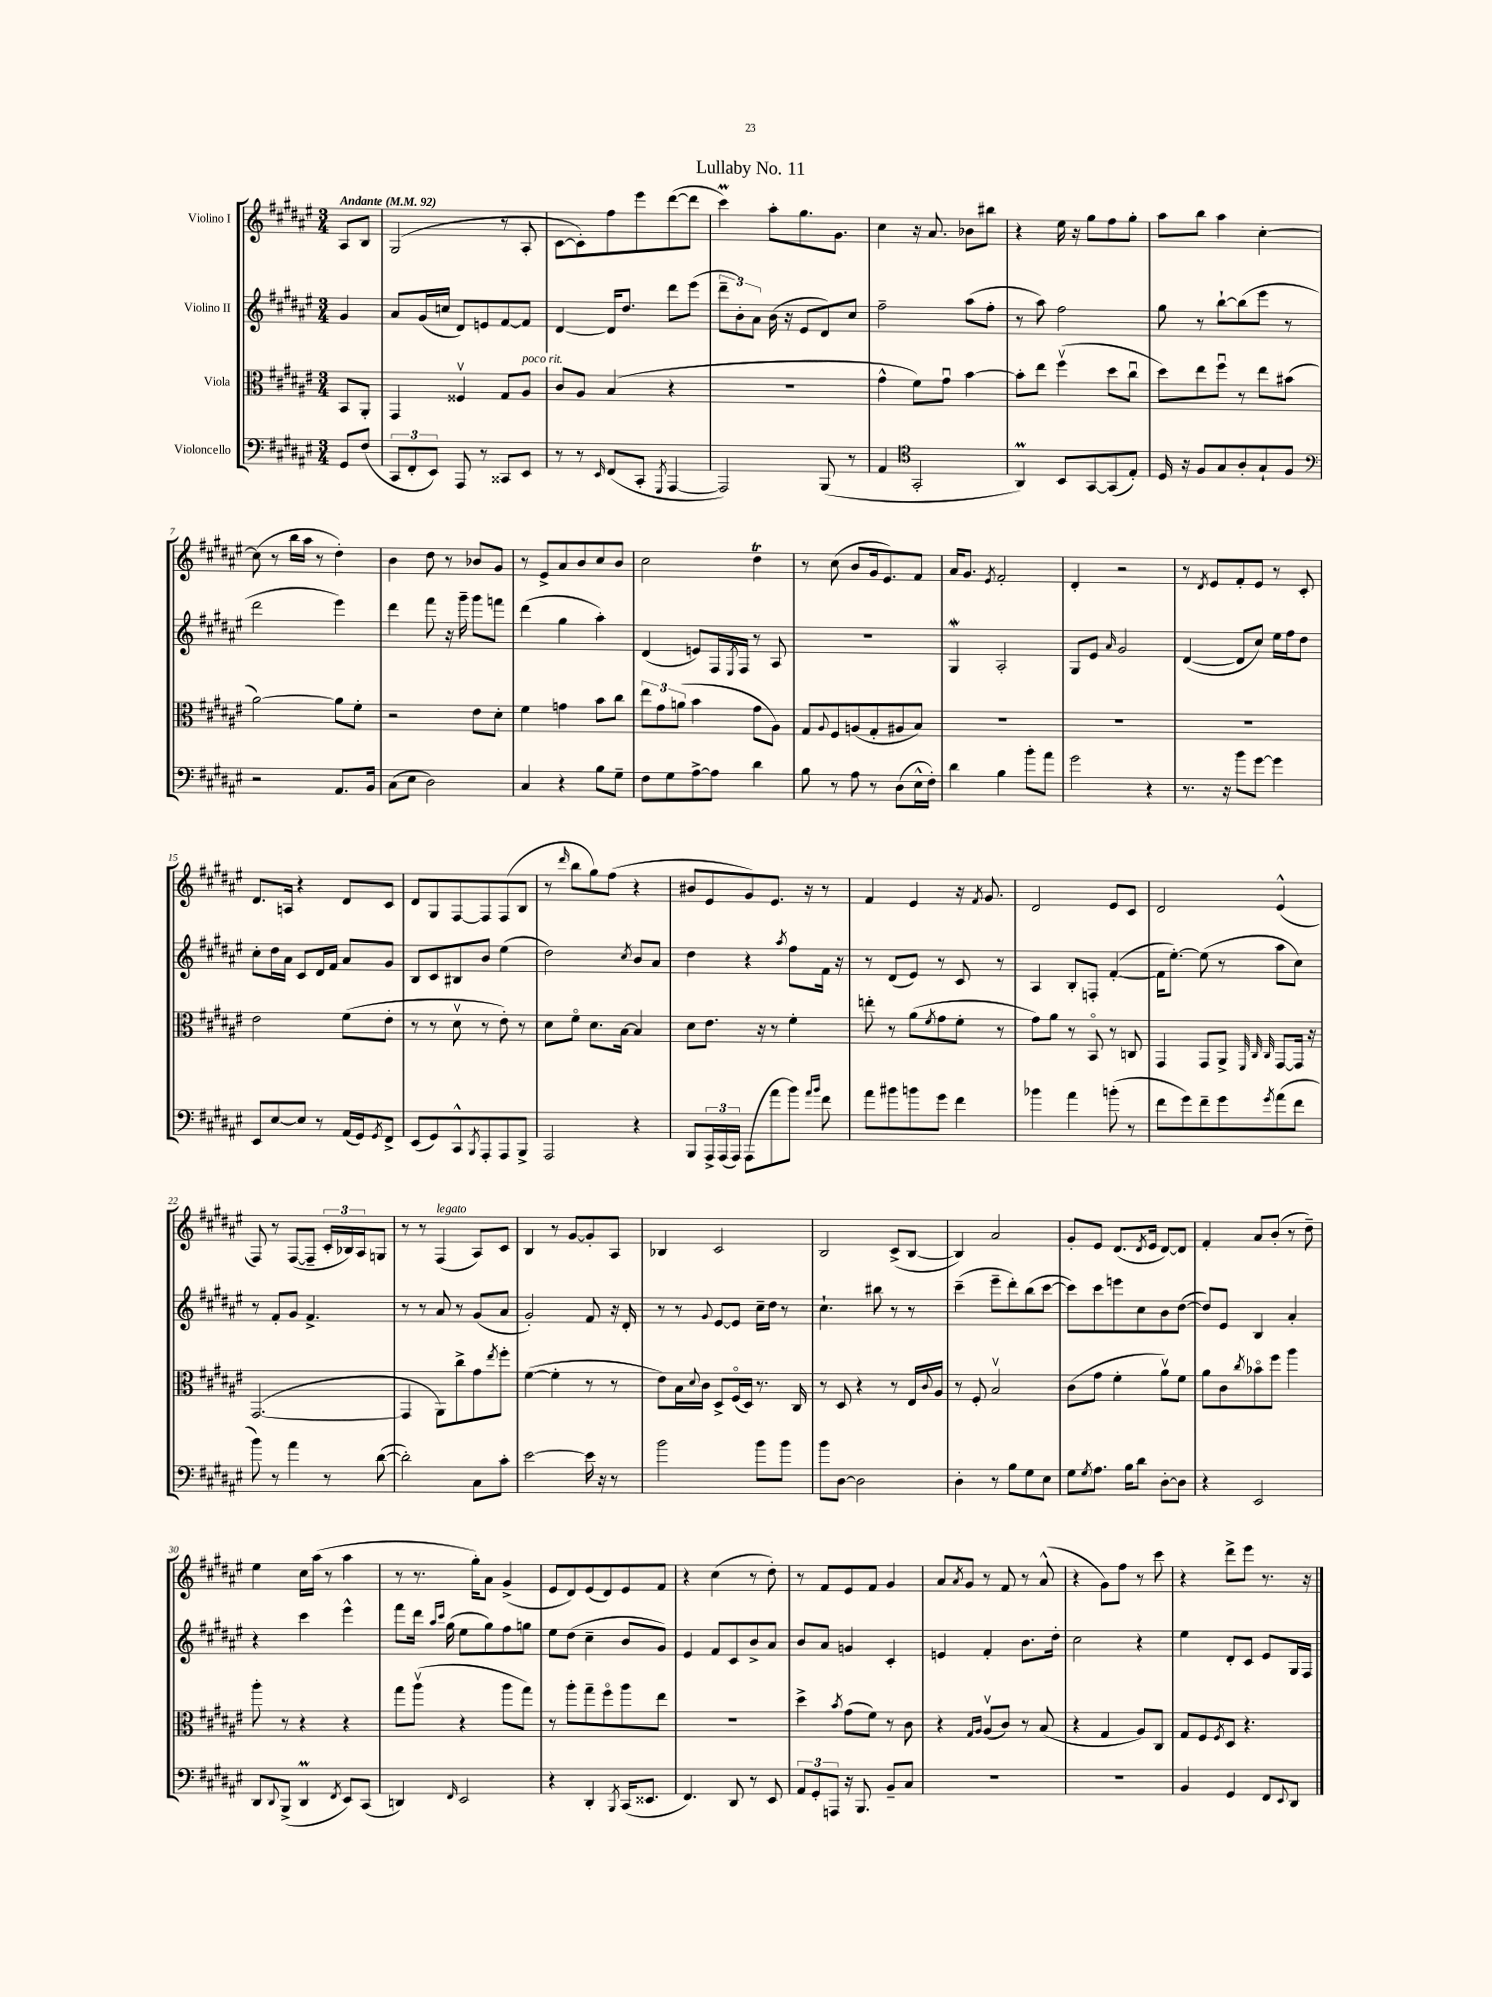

**kern	**kern	**kern	**kern
*staff4	*staff3	*staff2	*staff1
*clefF4	*clefC3	*clefG2	*clefG2
*k[f#c#g#d#a#e#]	*k[f#c#g#d#a#e#]	*k[f#c#g#d#a#e#]	*k[f#c#g#d#a#e#]
*M3/4	*M3/4	*M3/4	*M3/4
*MM92	*MM92	*MM92	*MM92
8GG#	8BB	4g#	8A#
(8F#	8AA#'	.	8B
=	=	=	=
12CC#	4GG#	8a#	(2G#
12FF#'	.	.	.
.	.	(16g#	.
12EE#)	.	.	.
.	.	16cc	.
8AAA#	4F##v	8d#)	.
8r	.	8e	.
8CC##	8G#	[8f#	8r
8EE#	8A#	8f#]	8A#'
=	=	=	=
8r	8c#	[4d#	[8c#
8r	8A#	.	8c#'])
16qqEE#	.	.	.
(8FF#	(4B	16d#]	8ff#
.	.	8.dd#	.
8CC#'	.	.	8eee#
8qGGG#	.	.	.
[4AAA#	4r	8ddd#	([8ddd#
.	.	(8eee#	8ddd#]
=	=	=	=
2AAA#])	2.r	12ddd#~	4ccc#)
.	.	12b')	.
.	.	12a#	.
.	.	(16b	8aa#'
.	.	16r	.
.	.	8e#	8.gg#
(8BBB	.	8d#)	.
.	.	.	8.g#
8r	.	8cc#	.
=	=	=	=
4AA#	4g#^^	2ff#~	4cc#
*clefC4	*	*	*
2GG#'	8f#)	.	16r
.	.	.	8.a#
.	8g#u	.	.
.	[4b	(8aa#	8b-
.	.	8ff#'	8bb#
=	=	=	=
4AA#)	8b']	8r	4r
.	8ee#	8aa#)	.
8BB	(4ff#v	2ff#	16ee#
.	.	.	16r
[8GG#	.	.	8gg#
(8GG#]	8dd#	.	8ff#
8E#')	8cc#u	.	8gg#'
=	=	=	=
16D#	8dd#)	8gg#	8aa#
16r	.	.	.
8F#	8ee#	8r	8bb
8G#	8ff#u	[8bb`	4aa#
8A#'	8r	(8bb]	.
8G#`	8ee#	8eee#	[4cc#'
8F#	(8b#	8r	.
=	=	=	=
*clefF4	*	*	*
2r	[2a#)	2ddd#	(8cc#]
.	.	.	8r
.	.	.	16bb
.	.	.	16aa#
.	.	.	8r
8.AA#	8a#]	4eee#)	4dd#')
.	8f#'	.	.
16BB	.	.	.
=	=	=	=
(8C#	2r	4ddd#	4b
8E#	.	.	.
2D#)	.	8fff#	8dd#
.	.	16r	8r
.	.	16ggg#~	.
.	8e#	8ggg#	8b-
.	8d#'	8fff	8g#
=	=	=	=
4C#	4f#	(4ddd#	8r
.	.	.	8e#^
4r	4g	4gg#	8a#
.	.	.	8b
8B	8b	4aa#')	8cc#
8G#~	8cc#	.	8b
=	=	=	=
8F#	12ee#	(4d#	2cc#
.	12g#	.	.
8G#	.	.	.
.	(12a	.	.
[8A#^	4b	8e)	.
8A#]	.	16F#	.
.	.	8qE#	.
.	.	16F#	.
4d#	8g#	8r	4dd#
.	8A#)	8A#	.
=	=	=	=
8B	8G#	2.r	8r
.	8qqA#	.	.
8r	8F#	.	(8cc#
8A#	(8A	.	8b
8r	8G#'	.	16g#
.	.	.	8.e#)
(8D#	8A#	.	.
16E#^^	8B)	.	8f#
16F#')	.	.	.
=	=	=	=
4d#	2.r	4G#	16a#
.	.	.	8.g#
.	.	.	8qe#
4B	.	2A#'	2f#'
8b'	.	.	.
8a#	.	.	.
=	=	=	=
2g#	2.r	8G#	4d#'
.	.	8e#	.
.	.	16qqa#	.
.	.	2g#	2r
4r	.	.	.
=	=	=	=
8.r	2.r	([4d#	8r
.	.	.	8qd#
.	.	.	8e#
16r	.	.	.
8b	.	8d#]	8f#'
[8g#	.	8cc#)	8e#
4g#]	.	16ee#	8r
.	.	16ff#	.
.	.	8dd#	8c#'
=	=	=	=
8EE#	2e#	8cc#'	8.d#
[8E#	.	16dd#	.
.	.	16a#	16A
8E#]	.	8c#	4r
8r	.	16d#	.
.	.	16f#	.
(16AA#	(8f#	8a#	8d#
16GG#)	.	.	.
8qGG#	.	.	.
8FF#^	8e#'	8g#	8c#
=	=	=	=
(8EE#	8r	8B	8d#
8GG#)	8r	8c#	8G#
8CC#^^	8d#v	8B#	[8F#
8qBBB	.	.	.
8AAA#'	8r	8b	8F#]
8AAA#	8e#')	(4ee#	(8F#
8BBB^	8r	.	8B
=	=	=	=
2AAA#	8d#	2dd#)	8r
.	.	.	16qqddd#
.	8f#o	.	8bb
.	8.d#	.	8gg#)
.	.	.	(8ff#
.	[16B	.	.
.	.	8qcc#	.
4r	4B]	8b	4r
.	.	8a#	.
=	=	=	=
8BBB	8d#	4dd#	8b#
24AAA#^	8.e#	.	8e#
(24AAA#	.	.	.
24AAA#)	.	.	.
(8AAA#	.	4r	8g#)
.	16r	.	.
8a#	8r	.	8.e#
.	.	8qaa#	.
8b)	4f#'	8ff#	.
.	.	.	16r
16qqa#	.	.	.
16qqb	.	.	.
8f#	.	16f#	8r
.	.	16r	.
=	=	=	=
8a#	8ee'	8r	4f#
8b#	8r	(8d#	.
8b	(8a#	8e#)	4e#
.	8qf#	.	.
8g#	8g#	8r	.
4f#	8f#'	8c#	16r
.	.	.	8qf#
.	.	.	8.g#
.	8r	8r	.
=	=	=	=
4b-	8g#)	4A#	2d#
.	8a#	.	.
4a#	8r	8B'	.
.	8BBo	8F'	.
(8b'	8r	([4f#'	8e#
8r	8C	.	8c#
=	=	=	=
8f#	4GG#	16f#]	2d#
.	.	[8.ee#')	.
8g#)	.	.	.
8f#~	8GG#	(8ee#]	.
8g#	8AA#^	8r	.
.	32qqFF#	.	.
.	32qqC#	.	.
8qg#	32qqC#	.	.
(8a#	[8GG#	8aa#	(4e#^^
8f#	16GG#]	8cc#)	.
.	16r	.	.
=	=	=	=
8b)	([2.GG#	8r	8F#)
8r	.	8f#'	8r
4a#	.	8g#	([8F#
.	.	4.f#^	8F#~]
8r	.	.	24c#'
.	.	.	24B-)
.	.	.	24A#
([8d#	.	.	8G
=	=	=	=
2d#'])	4GG#]	8r	8r
.	.	8r	8r
.	8AA#)	8a#	(4F#
.	8cc#^	8r	.
8C#	8g#	(8g#	8A#)
.	8qee#	.	.
8c#'	8ff#'	8a#	8c#
=	=	=	=
[2e#	([4f#	2g#')	4B
.	4f#']	.	8r
.	.	.	[8g#
16e#]	8r	8f#	8g#']
16r	.	.	.
8r	8r	16r	8A#
.	.	16d#'	.
=	=	=	=
2b	8e#)	8r	4B-
.	16B	8r	.
.	8qqd#	.	.
.	16c#	.	.
.	.	8qqg#	.
.	8D#^	[8e#	2c#
.	(16F#o	8e#]	.
.	16D#)	.	.
8b	8.r	16cc#~	.
.	.	16dd#	.
8b	.	8r	.
.	16C#	.	.
=	=	=	=
8b	8r	4.cc#`	2B
[8D#	8D#	.	.
2D#]	4r	.	.
.	.	8bb#	.
.	8r	8r	(8c#^
.	16E#	8r	[8B
.	8qqc#	.	.
.	16A#	.	.
=	=	=	=
4D#'	8r	(4ccc#~	4B])
.	8F#'	.	.
8r	2Bv	8eee#~	2a#
8B	.	8ddd#')	.
8G#	.	(8bb	.
8E#	.	[8ccc#	.
=	=	=	=
8G#	(8c#	8ccc#])	8g#'
8qG#	.	.	.
8.A#	8g#	8ccc#	8e#
.	4f#'	8eee	(8.d#
16B	.	.	.
8d#	.	8cc#	.
.	.	.	8qd#
.	.	.	16e#
[8D#'	8a#v)	8b	[8d#)
8D#]	8f#	([8dd#	8d#]
=	=	=	=
4r	8a#	8dd#])	4f#'
.	8c#	8e#	.
.	8qcc#	.	.
2EE#	8b-o	4B	8a#
.	8ff#	.	(8b'
.	4aa#	4a#'	8r
.	.	.	8dd#~)
=	=	=	=
8DD#	8aa#'	4r	4ee#
8qqDD#	.	.	.
(8BBB^	8r	.	.
4DD#	4r	4ccc#	16cc#
.	.	.	(16aa#
.	.	.	8r
8qFF#	.	.	.
8EE#)	4r	4eee#^^	4aa#
(8CC#	.	.	.
=	=	=	=
4DD)	8gg#	8fff#	8r
.	(8aa#v	16ddd#	8.r
.	.	16qqaa#	.
.	.	16qqccc#	.
.	.	(16gg#	.
16qqFF#	.	.	.
2EE#	4r	8ee#	.
.	.	.	16gg#')
.	.	8gg#)	8a#
.	8aa#	8ff#	(4g#^
.	8gg#)	8gg	.
=	=	=	=
4r	8r	8ee#	8e#
.	8aa#'	(8dd#	8d#)
4DD#'	8gg#~	4cc#~	(8e#
.	8ff#o	.	8d#)
8qBBB	.	.	.
(16CC#	8aa#	8b	8e#
8.EE##	.	.	.
.	8ee#	8g#)	8f#
=	=	=	=
4.FF#)	2.r	4e#	4r
.	.	8f#	(4cc#
8DD#	.	8c#	.
8r	.	8b^	8r
8EE#	.	8a#	8dd#')
=	=	=	=
12AA#	4dd#^	8b	8r
12GG#'	.	.	.
.	.	8a#	8f#
12AAA	.	.	.
.	8qb	.	.
16r	(8g#	4g	8e#
8.BBB	.	.	.
.	8f#)	.	8f#
8BB~	8r	4c#'	4g#
8C#	8c#	.	.
=	=	=	=
2.r	4r	4e	8a#
.	.	.	8qa#
.	.	.	8g#
.	16qqG#	.	.
.	16qqA#	.	.
.	(8A#v	4f#'	8r
.	8c#)	.	8f#
.	8r	8.b	8r
.	(8B	.	(8a#^^
.	.	16dd#'	.
=	=	=	=
2.r	4r	2cc#	4r
.	4G#	.	8g#)
.	.	.	8ff#
.	8A#)	4r	8r
.	8C#	.	8ccc#
=	=	=	=
4BB	8G#	4ee#	4r
.	8F#	.	.
.	8qF#	.	.
4GG#	8D#	8d#'	8ddd#^
.	4.r	8c#	8eee#
8FF#	.	8e#	8.r
8qqEE#	.	.	.
8DD#	.	16G#	.
.	.	16F#	16r
==	==	==	==
*-	*-	*-	*-
